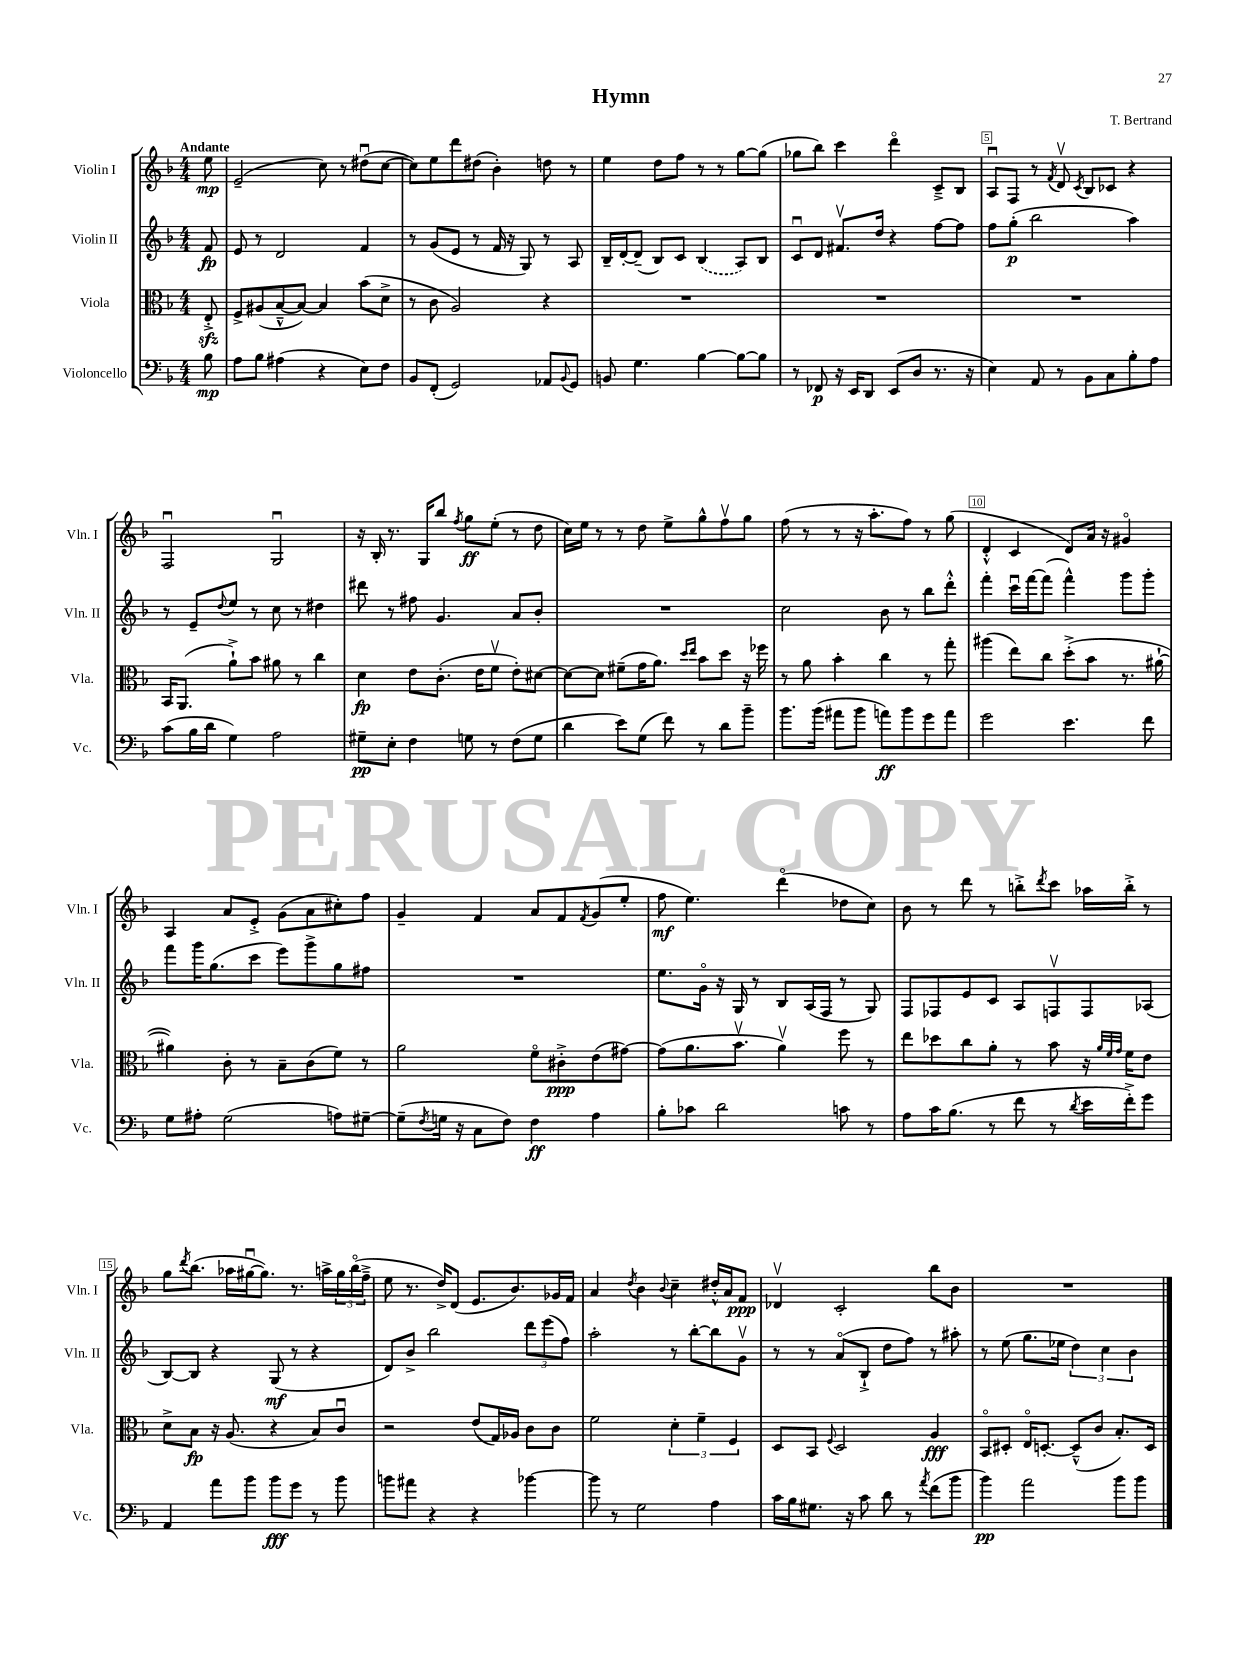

**kern	**kern	**kern	**kern
*staff4	*staff3	*staff2	*staff1
*clefF4	*clefC3	*clefG2	*clefG2
*k[b-]	*k[b-]	*k[b-]	*k[b-]
*M4/4	*M4/4	*M4/4	*M4/4
8B-	8E'^	8f	8ee
=	=	=	=
8A	8F^	8e	(2e~
8B-	(8A#	8r	.
(4A#	[8B-~^^	2d	.
.	8B-_)	.	.
4r	4B-]	.	8cc)
.	.	.	8r
8E)	(8b-	4f	(8dd#u
8F	8d^	.	[8cc
=	=	=	=
8BB-	8r	8r	8cc])
(8FF'	8c	(8g	8ee
2GG)	2A)	8e	8ddd
.	.	8r	(8dd#
.	.	16f	4b-')
.	.	16r	.
.	.	8G)	.
8AA-	4r	8r	8dd
8qqBB-	.	.	.
8GG	.	8A	8r
=	=	=	=
8BB	1r	16B-~	4ee
.	.	[16d'	.
4.G	.	(8d~]	.
.	.	8B-)	8dd
.	.	8c	8ff
[4B-	.	(4B-	8r
.	.	.	8r
8B-_	.	8A)	[8gg
8B-]	.	8B-	(8gg]
=	=	=	=
8r	1r	8cu	8gg-
8FF-	.	8d	8bb-)
16r	.	8.f#v	4ccc
16EE	.	.	.
8DD	.	.	.
.	.	16dd	.
(8EE	.	4r	4dddo
8D	.	.	.
8.r	.	[8ff	8c~^
.	.	8ff]	8B-
16r	.	.	.
=	=	=	=
4E)	1r	8ff	8Au
.	.	(8gg'	8F
8AA	.	2bb-	8r
.	.	.	8qf
8r	.	.	8dv
.	.	.	8qc
8BB-	.	.	8B-
8C	.	.	8c-
8B-'	.	4aa)	4r
8A	.	.	.
=	=	=	=
(8c	16BB-	8r	2Fu
.	(8.AA	.	.
16B-	.	8e~	.
16d	.	.	.
.	.	8qqdd	.
4G)	8a`^)	8ee	.
.	8b-	8r	.
2A	8a#	8cc	2Gu
.	8r	8r	.
.	4cc	4dd#	.
=	=	=	=
8G#~	4d	8ddd#	16r
.	.	.	16B-'
8E'	.	8r	8.r
4F	8e	8ff#	.
.	.	.	16G
.	(8.c'	4.g	8bb-
.	.	.	8qff
8G	.	.	8gg
.	16e	.	.
8r	8fv	.	(8ee'
(8F	8e')	8a	8r
8G	[8d#	8b-'	8dd
=	=	=	=
4d	8d#_	1r	16cc)
.	.	.	16ee
.	8d#]	.	8r
8e)	(8f#~	.	8r
(8G	16g	.	8dd
.	8.a)	.	.
8f)	.	.	8ee^
.	16qqdd	.	.
.	16qqee	.	.
8r	8b-	.	8gg^^
8d	8dd	.	8ffv
8b-~	16r	.	8gg
.	16ff-	.	.
=	=	=	=
8.b-	8r	2cc	(8ff
.	8a	.	8r
(16b-	.	.	.
8a#	4b-'	.	8r
8b-	.	.	16r
.	.	.	8.aa'
8a)	4cc	8b-	.
8b-	.	8r	8ff)
8g	8r	8bb-	8r
8a	8gg'	8ddd'^^	(8gg
=	=	=	=
2g	(4aa#	4fff'	4d'^^
.	8ee)	16cccu	4c
.	.	[16fff	.
.	8cc	(8fff]	.
4.e	(8dd'^	4fff^^)	8d)
.	8b-	.	16a
.	.	.	16r
.	8.r	8ggg	4g#o
8f	.	8ggg'	.
.	[16a#`	.	.
=	=	=	=
8G	4a#])	8fff	4A
8A#'	.	16ggg	.
.	.	(8.gg	.
(2G	8c'	.	8a
.	8r	8ccc	8e'^
.	8B-~	8eee)	(8g
.	(8c	8ggg^	8a
8A)	8f)	8gg	8cc#')
[8G#~	8r	8ff#	8ff
=	=	=	=
(8G#~]	2a	1r	4g~
8qF	.	.	.
16G	.	.	.
16r	.	.	.
8C	.	.	4f
8F)	.	.	.
4F	8fo	.	8a
.	8c#'^	.	8f
.	.	.	8qf
4A	(8e	.	(8g
.	[8g#)	.	8ee'
=	=	=	=
8B-'	(8g#]	8.ee	8ff
8c-	8.a	.	4.ee)
.	.	16go	.
2d	.	16r	.
.	8.b-v	16G	.
.	.	8r	.
.	4av)	8B-	(4dddo
.	.	(16A	.
.	.	16F	.
8c	8ff	8r	8dd-
8r	8r	8G)	8cc)
=	=	=	=
8A	8ee	8F	8b-
16c	8dd-	8F-	8r
(8.B-	.	.	.
.	8cc	8e	8ddd
8r	8a'	8c	8r
8f	8r	8A	8bb'^
.	.	.	8qddd
8r	8b-	8Fv	8ccc
8qd	.	.	.
16e	16r	8F	16aa-
.	32qqa	.	.
.	32qqf	.	.
.	32qqg	.	.
16f'^)	16f	.	16bb'^
8g	8e	(8A-	8r
=	=	=	=
4AA	8d^	[8B-)	8gg
.	.	.	8qddd
.	8B-	8B-]	(8.bb-
8a	16r	4r	.
.	(8.A	.	16aa-
8b-	.	.	[16gg#u
.	.	.	8.gg#])
8b-	4r	(8G	.
8g	.	8r	8.r
8r	8B-)	4r	.
.	.	.	16aa^
8b-	8cu	.	24gg#
.	.	.	(24bb-o
.	.	.	24ff~^
=	=	=	=
8b	2r	8d)	8ee
8a#	.	8b-^	8.r
4r	.	2bb-	.
.	.	.	16dd^)
.	.	.	(8d
4r	(8e	.	8.e
.	16G)	.	.
.	16A-	.	8.b-)
[4b-	8c	12ddd	.
.	.	(12eee	.
.	8c	.	16g-
.	.	12ff)	.
.	.	.	16f
=	=	=	=
8b-]	2f	2aa'	4a
8r	.	.	.
.	.	.	8qdd
2G	.	.	4b-
.	.	.	8qqb-
.	6d'	8r	4cc~
.	.	[8bb-'	.
.	6f~	.	.
4A	.	8bb-]	16dd#'^^
.	.	.	16a
.	6F	.	.
.	.	8gv	8f
=	=	=	=
16c	8D	8r	4d-v
16B-	.	.	.
8.G#	8BB-	8r	.
.	8qqF	.	.
.	2D	(8ao	2c'
16r	.	.	.
8c	.	8B-`^	.
8d	.	8dd	.
8r	.	8ff)	.
8qa	.	.	.
(8f	4A	8r	8bb-
8b-	.	8aa#'	8b-
=	=	=	=
4b-)	8BB-o	8r	1r
.	8D#'	(8ee	.
2a	16Eo	8.gg	.
.	[8.D'	.	.
.	.	16ee-	.
.	(8D~^^]	6dd)	.
.	8c	.	.
.	.	6cc	.
8b-	8.B-')	.	.
.	.	6b-	.
8b-	.	.	.
.	16D	.	.
==	==	==	==
*-	*-	*-	*-
